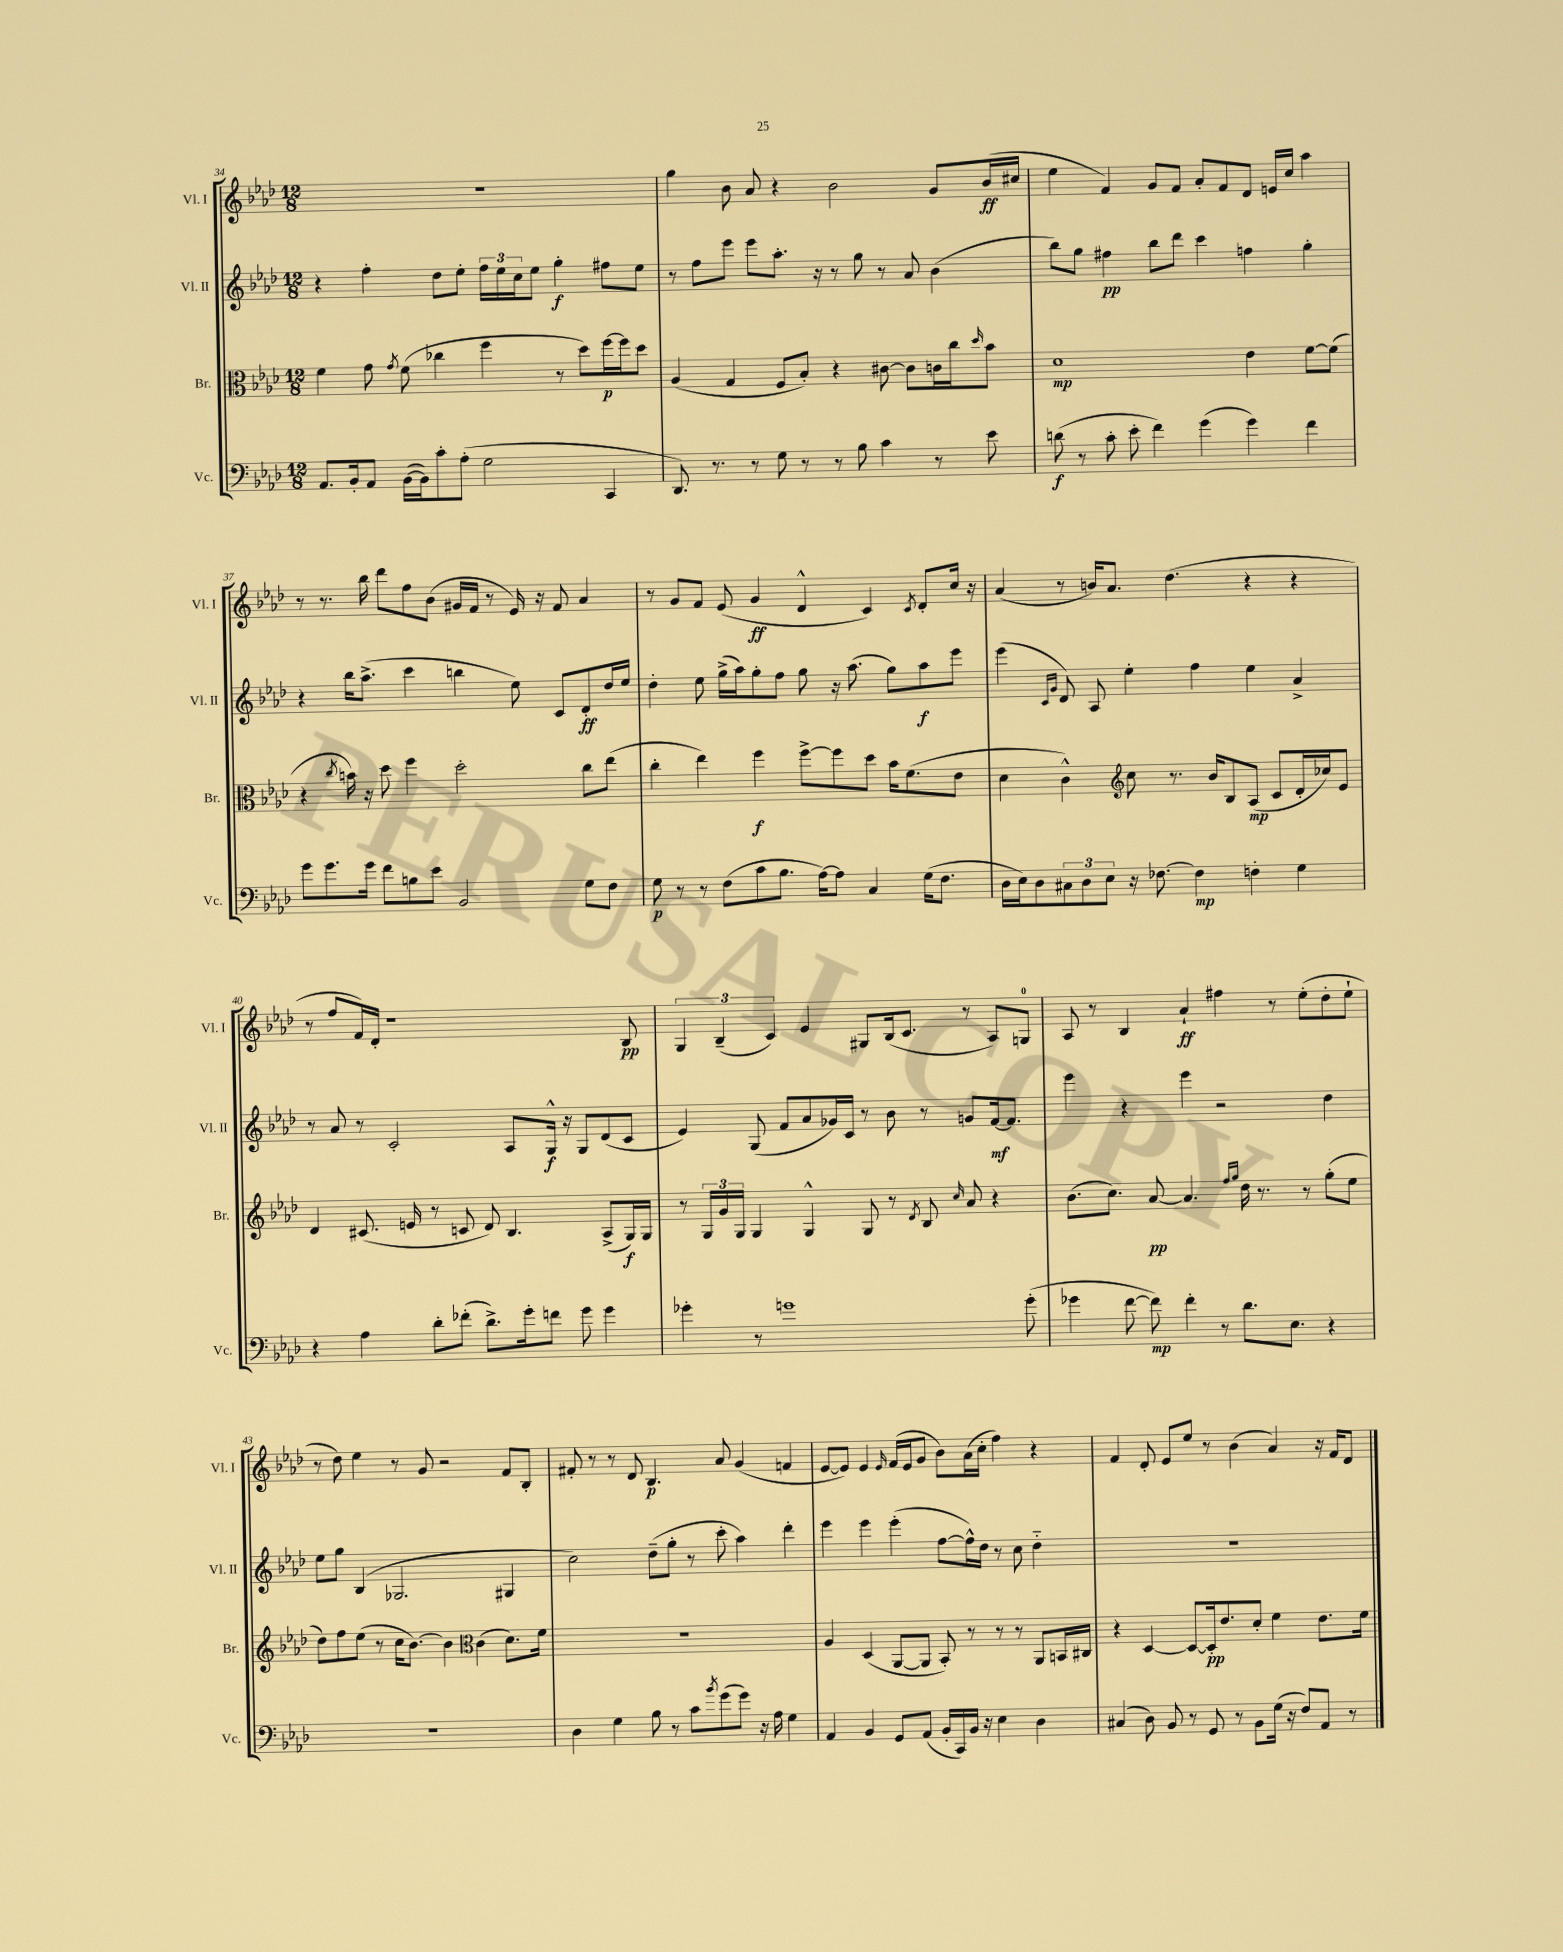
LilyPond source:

<<
\new StaffGroup <<
\new Staff = "s0" \with { instrumentName = "Vl. I" shortInstrumentName = "Vl. I" } {
    \clef treble \key aes \major \numericTimeSignature \time 12/8
    R1. |
    g''4 bes'8 aes'8 r4 bes'2 g'8 bes'16\ff( cis''16 |
    ees''4 f'4) g'8 f'8 aes'8-. f'8 des'8 e'16 c''16 aes''4 |
    r8 r8. bes''16 des'''8 f''8 bes'8( gis'16 f'16 r8 ees'16) r16 f'8 aes'4 |
    r8 g'8 f'8 ees'8( g'4\ff des'4-^ c'4) \acciaccatura { c'8 } des'8-. c''16 r16 |
    aes'4( r8 b'16) aes'8. des''4.( r4 r4 |
    r8 f''8 f'16) des'16-. r1 bes8\pp |
    \tuplet 3/2 { g4 bes4--( c'4) } ees'4 gis8 bes16( c'8. r8 aes8) g8-0 |
    aes8 r8 bes4 aes'4-!\ff fis''4 r8 ees''8-.( des''8-. ees''8-! |
    r8 des''8) ees''4 r8 g'8 r2 f'8 bes8-. |
    fis'8-. r8 r8 des'8 bes4.\p aes'8 g'4( f'4 |
    ees'8~ ees'8) ees'4 \grace { ees'16 } f'16( ees'16 g'8 bes'8) aes'16( c''16-. f''4) r4 |
    f'4 des'8-. ees'8 ees''8 r8 bes'4( aes'4) r16 f'16 des'8 \bar "|." |
}
\new Staff = "s1" \with { instrumentName = "Vl. II" shortInstrumentName = "Vl. II" } {
    \clef treble \key aes \major \numericTimeSignature \time 12/8
    r4 f''4-. des''8 ees''8-. \tuplet 3/2 { f''16 ees''16 c''16 } ees''8 g''4-.\f fis''8 ees''8 |
    r8 f''8 ees'''8 ees'''8 aes''8.-. r16 r8 g''8 r8 aes'8 bes'4( |
    bes''8) g''8 fis''4\pp bes''8 des'''8 c'''4 f''4 g''4-. |
    r4 bes''16 aes''8.->( c'''4 b''4 ees''8) c'8 des'8-.\ff des''16 ees''16 |
    des''4-. ees''8 g''16->( aes''16) g''8-. f''8 g''8 r16 aes''8.( g''8) aes''8\f ees'''8 |
    ees'''4( \grace { c'16 g'16 } des'8) aes8 ees''4-. f''4 ees''4 aes'4-> |
    r8 aes'8 r8 c'2-. aes8 g16-^\f r16 g8 des'8( c'8 |
    ees'4) g8( f'8 aes'8 ges'16) c'16 r8 bes'8 r8 g'8 f'16~\mf f'8. |
    ees'''4 r4 ees'''4 r2 des''4 |
    ees''8 g''8 bes4( ges2. gis4 |
    c''2) des''8--( g''8-. r8 c'''8-. aes''4) des'''4-. |
    ees'''4 ees'''4 ees'''4-.( f''8~ f''16-^) des''16 r8 c''8 des''4-_ |
    R1. \bar "|." |
}
\new Staff = "s2" \with { instrumentName = "Br." shortInstrumentName = "Br." } {
    \clef alto \key aes \major \numericTimeSignature \time 12/8
    f'4 g'8 \acciaccatura { g'8 } f'8( ces''4 f''4 r8 des''8) f''16~\p f''16 des''8 |
    aes4( g4 f8 bes8-.) r4 cis'8~ cis'8 c'16 c''16 \grace { des''16 } bes'8 |
    des'1\mp ees'4 f'8~ f'8( |
    r4 \acciaccatura { c''8 } b'16) r16 des''8 f''4 des''2-. c''8 ees''8( |
    c''4-. ees''4) f''4\f f''8~-> f''8 des''8 bes'16 f'8.( ees'8 |
    des'4 c'4-^) \clef treble c''8 r8. bes'16 bes8 aes8\mp( c'8 des'16-. ces''16) ees'8 |
    des'4 cis'8.( e'16 r8 c'8 des'8) bes4. aes8->( g16\f) g16 |
    r8 \tuplet 3/2 { g16 g'16 g16 } g4 g4-^ g8 r8 \acciaccatura { des'8 } bes8 \grace { c''16 } aes'8 r4 |
    bes'8.( c''8.) aes'8~\pp aes'4. \grace { f''16 g''16 } des''16 r8. r8 g''8-.( ees''8 |
    des''8) f''8 ees''8( r8 c''16 bes'8.~) bes'4 \clef alto c'4( des'8.) f'16 |
    R1. |
    aes4 des4( aes,8~ aes,8 bes,8-.) r8 r8 r8 aes,8 b,16 cis16 |
    r4 des4~ des8~ des16-.\pp ees'8. des'8-. f'4 ees'8. f'16 \bar "|." |
}
\new Staff = "s3" \with { instrumentName = "Vc." shortInstrumentName = "Vc." } {
    \clef bass \key aes \major \numericTimeSignature \time 12/8
    aes,8. bes,16-. aes,8 bes,16~( bes,16) c'8-. aes8-.( g2 c,4 |
    des,8.) r8. r8 g8 r8 r8 bes8 c'4 r8 ees'8 |
    d'8\f( r8 c'8-. ees'8-. f'4) g'4( g'4) f'4 |
    g'8 g'8. g'16 f'8 b8 ees'8 bes,2 g8 f8 |
    g8\p r8 r8 f8( c'8 bes8. aes16~) aes8 c4 g16( f8. |
    des16 ees16) des8 \tuplet 3/2 { cis8 des8 ees8 } r16 fes8.~ fes4\mp f4-. g4 |
    r4 aes4 des'8-. fes'8-.( des'8.->) g'16-. f'8 g'8 g'4 |
    ges'4-. r8 g'1 g'8-.( |
    ges'4 f'8~ f'8\mp) f'4-. r8 des'8. ees8. r4 |
    R1. |
    des4 g4 bes8 r8 c'8 \acciaccatura { bes'8 } g'8( g'8) r16 aes16 g4 |
    aes,4 bes,4 g,8 aes,8( bes,16-. c,16) bes,16 r16 ees4 des4 |
    cis4( des8) bes,8 r8 g,8 r8 bes,8 g16( r16 f8) aes,8 r8 \bar "|." |
}
>>
>>
\layout { \context { \Score currentBarNumber = #34 } }
